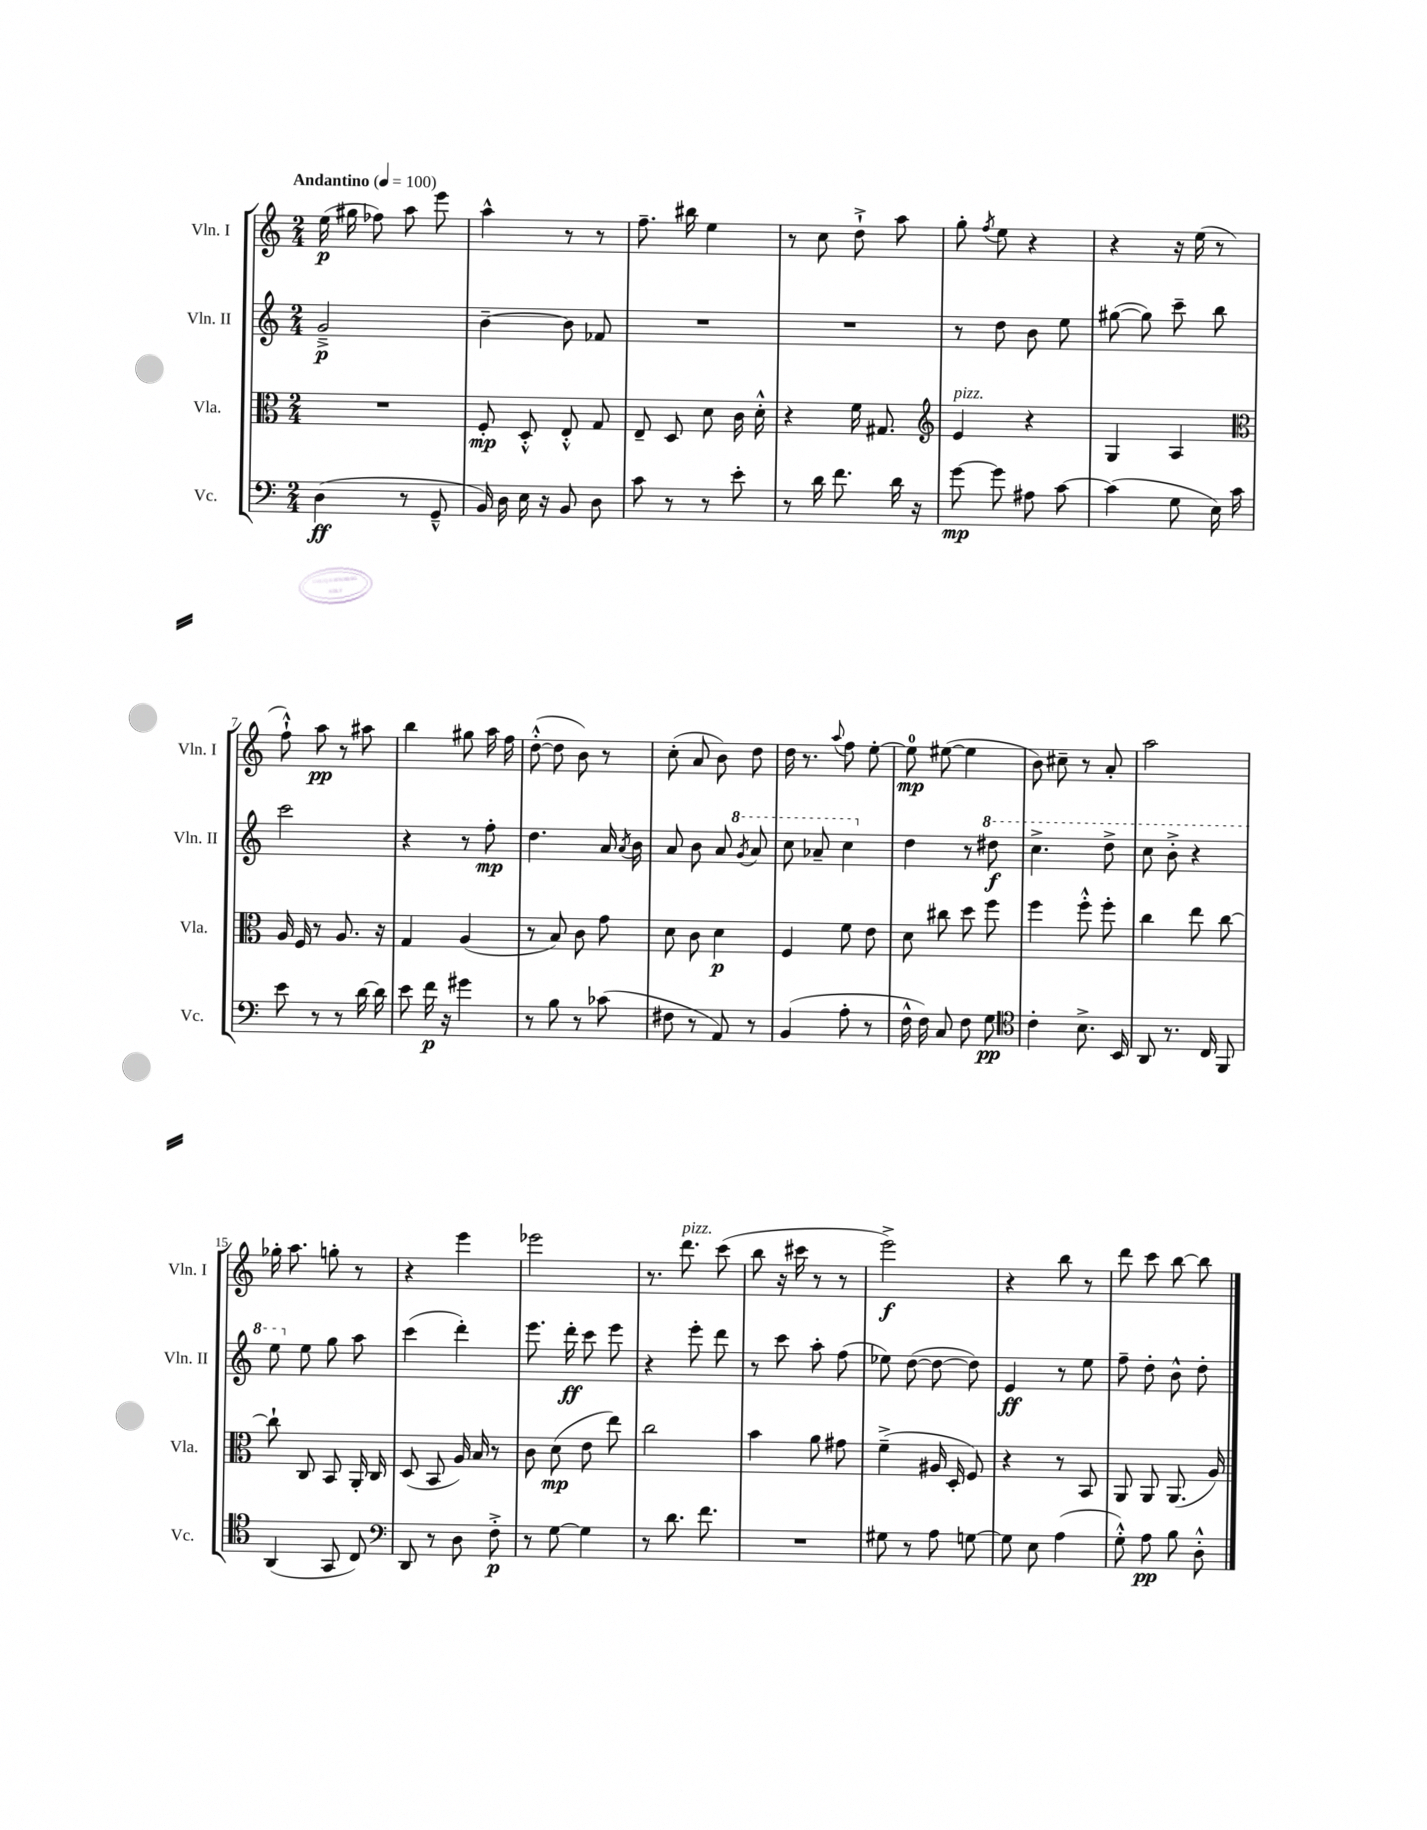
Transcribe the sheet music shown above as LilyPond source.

<<
\new StaffGroup <<
\new Staff = "s0" \with { instrumentName = "Vln. I" shortInstrumentName = "Vln. I" } {
    \clef treble \key c \major \numericTimeSignature \time 2/4 \tempo "Andantino" 4 = 100
    \autoBeamOff e''16\p( gis''16 fes''8) a''8 e'''8 |
    a''4-^ r8 r8 |
    f''8.-- bis''16 e''4 |
    r8 c''8 d''8-!-> a''8 |
    g''8-. \acciaccatura { f''8 } e''8 r4 |
    r4 r16 e''16( r8 |
    f''8-!-^) a''8\pp r8 ais''8 |
    b''4 gis''8 a''16 f''16 |
    d''8~-.-^( d''8 b'8) r8 |
    c''8-.( a'8 b'8) d''8 |
    d''16 r8. \appoggiatura { a''8 } f''8 e''8~-. |
    e''8-0\mp eis''8~( eis''4 |
    b'8) cis''8-- r8 a'8-. |
    a''2 |
    ges''16-. a''8. g''8-. r8 |
    r4 e'''4 |
    ees'''2 |
    r8. d'''8.^\markup { \italic "pizz." } c'''8( |
    b''8 r16 cis'''16 r8 r8 |
    e'''2->\f) |
    r4 b''8 r8 |
    d'''8 c'''8 b''8~ b''8 \bar "|." |
}
\new Staff = "s1" \with { instrumentName = "Vln. II" shortInstrumentName = "Vln. II" } {
    \clef treble \key c \major \numericTimeSignature \time 2/4
    \autoBeamOff g'2--->\p |
    b'4~-- b'8 fes'8 |
    R2 |
    R2 |
    r8 d''8 b'8 e''8 |
    gis''8~( gis''8) c'''8-- b''8 |
    c'''2 |
    r4 r8 f''8-.\mp |
    d''4. a'16 \acciaccatura { a'8 } b'16 |
    a'8 b'8 a'8 \ottava #1 \acciaccatura { g''8 } a''8 |
    c'''8 aes''8-- c'''4 \ottava #0 |
    d''4 r8 \ottava #1 dis'''8\f |
    c'''4.-> d'''8-> |
    c'''8 b''8-.-> r4 |
    e'''8 \ottava #0 e''8 g''8 a''8 |
    c'''4( d'''4-.) |
    e'''8. d'''16-.\ff c'''8 e'''8 |
    r4 e'''8-. d'''8 |
    r8 c'''8 a''8-. f''8( |
    ees''8) d''8~( d''8~ d''8) |
    e'4\ff r8 e''8 |
    f''8-- d''8-. b'8-^ d''8-. \bar "|." |
}
\new Staff = "s2" \with { instrumentName = "Vla." shortInstrumentName = "Vla." } {
    \clef alto \key c \major \numericTimeSignature \time 2/4
    \autoBeamOff R2 |
    f8-.\mp d8-.-^ e8-.-^ g8 |
    e8-- d8 d'8 c'16 d'16-.-^ |
    r4 f'16 gis8. |
    \clef treble e'4^\markup { \italic "pizz." } r4 |
    g4 a4 |
    \clef alto a16 f16 r8 a8. r16 |
    g4 a4( |
    r8 b8) c'8 g'8 |
    d'8 c'8 d'4\p |
    f4 f'8 e'8 |
    d'8 cis''8 d''8 f''8 |
    f''4 f''8-.-^ f''8-. |
    c''4 e''8 c''8~ |
    c''8-! c8 b,8 a,16-. c16 |
    d8( b,8 a16) b16 r8 |
    c'8 d'8\mp( e'8 e''8) |
    c''2 |
    b'4 a'8 gis'8 |
    f'4--->( ais16 d16-. f8) |
    r4 r8 b,8 |
    a,8 a,8 a,8.( a16) \bar "|." |
}
\new Staff = "s3" \with { instrumentName = "Vc." shortInstrumentName = "Vc." } {
    \clef bass \key c \major \numericTimeSignature \time 2/4
    \autoBeamOff d4\ff( r8 g,8---^ |
    b,16) d16 e16 r16 b,8 d8 |
    c'8 r8 r8 e'8-. |
    r8 d'16 f'8. d'16 r16 |
    g'8~\mp g'8 ais8 c'8~ |
    c'4( g8 e16) c'16 |
    e'8 r8 r8 d'16~ d'16 |
    e'8 f'16\p r16 gis'4 |
    r8 b8 r8 ces'8( |
    fis8 r8 a,8) r8 |
    b,4( a8-. r8 |
    f16-^ f16) c8 f8 g8\pp |
    \clef tenor c'4-. b8.-> b,16 |
    a,8 r8. c16 f,8 |
    a,4( g,8 c8) |
    \clef bass d,8 r8 d8 f8-.->\p |
    r8 g8~ g4 |
    r8 d'8. f'8. |
    R2 |
    gis8 r8 a8 g8~ |
    g8 e8 a4( |
    g8-.-^) a8\pp b8 d8-.-^ \bar "|." |
}
>>
>>
